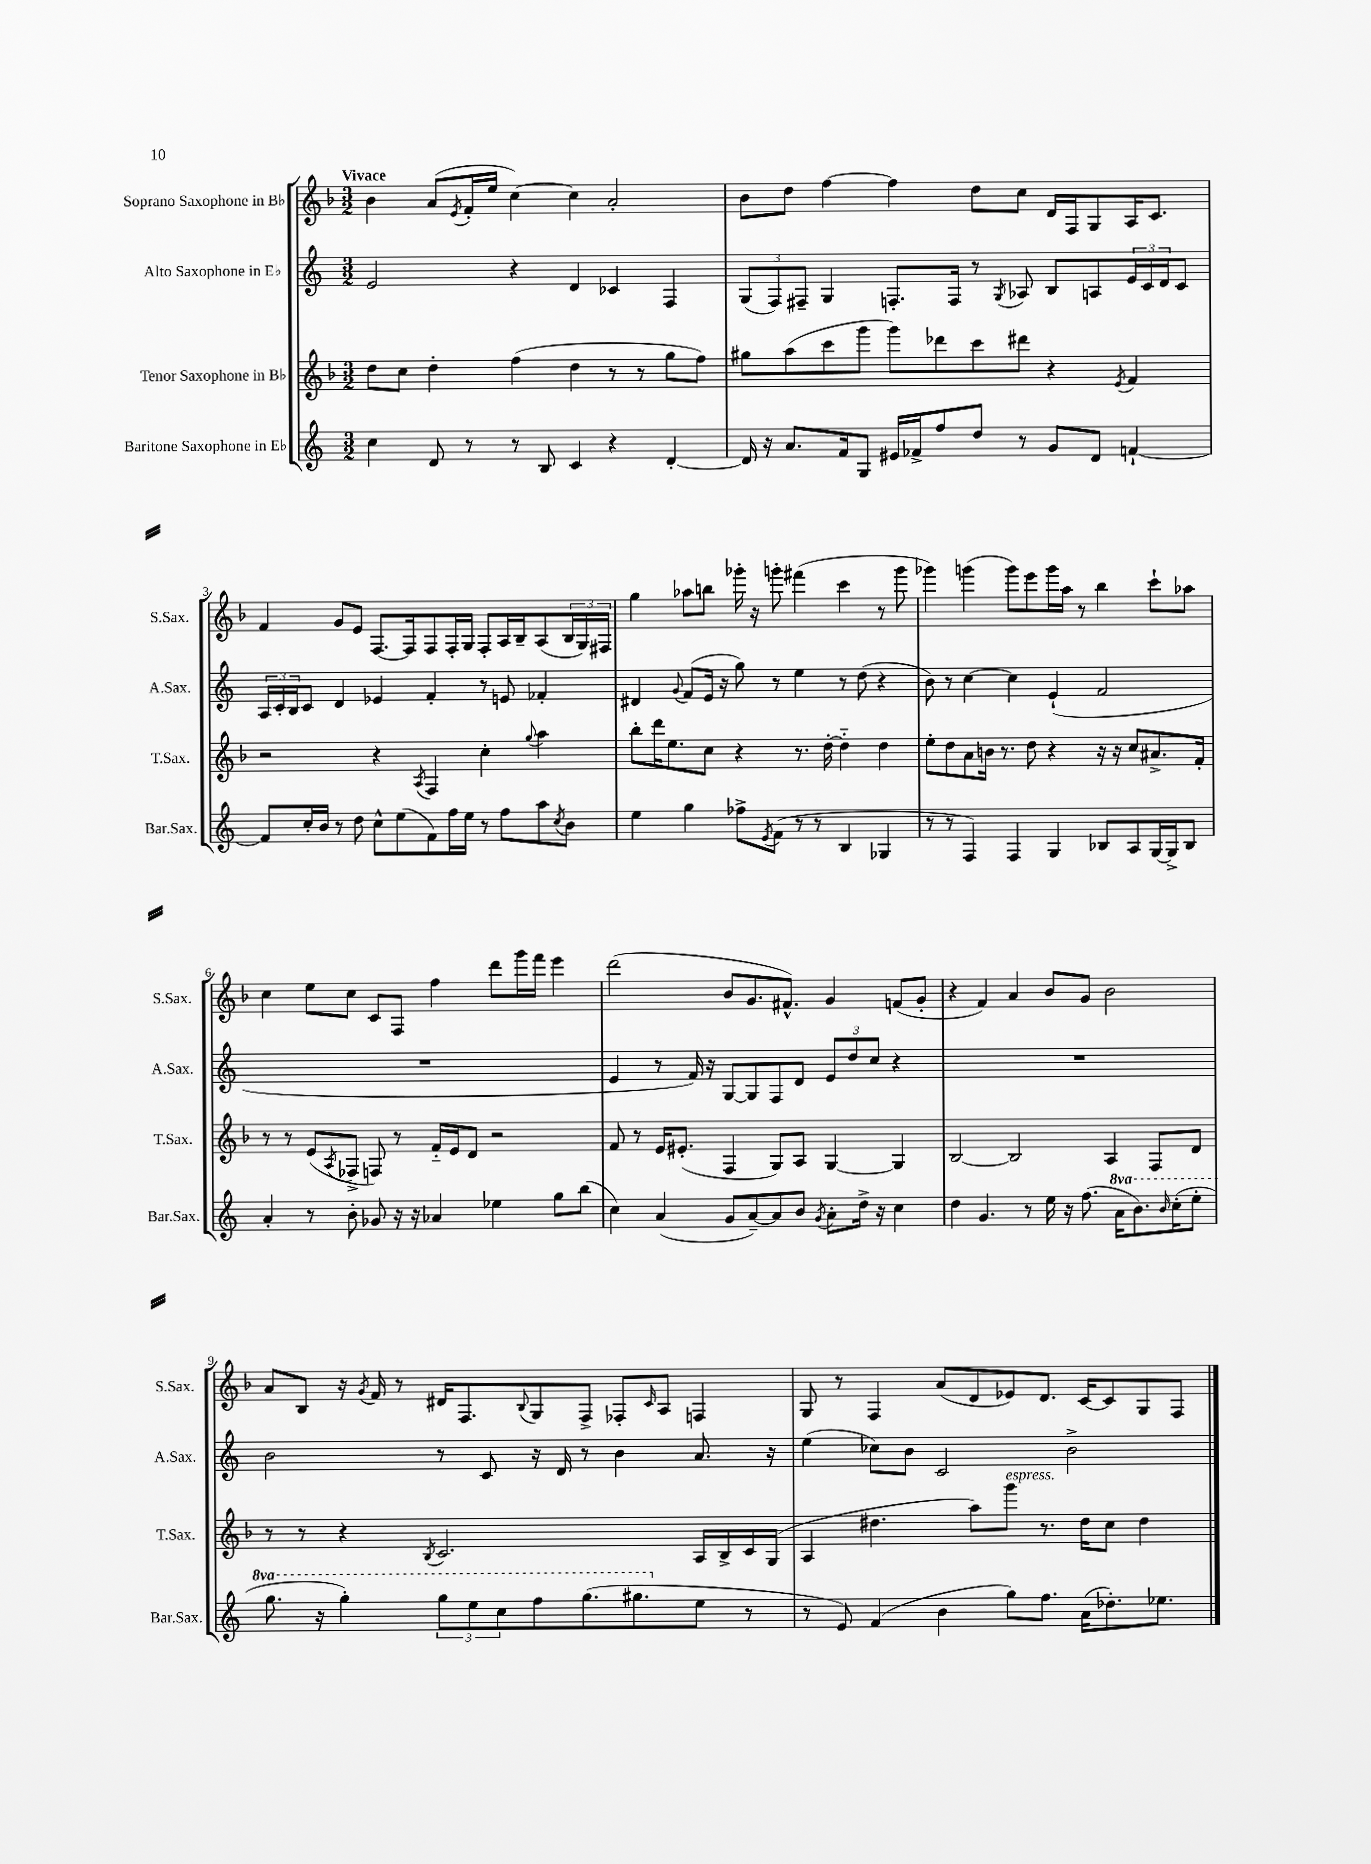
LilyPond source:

<<
\new StaffGroup <<
\new Staff = "s0" \with { instrumentName = "Soprano Saxophone in Bb" shortInstrumentName = "S.Sax." } {
    \clef treble \key f \major \numericTimeSignature \time 3/2 \tempo "Vivace"
    bes'4 a'8( \acciaccatura { e'8 } f'16-. e''16 c''4~) c''4 a'2-. |
    bes'8 d''8 f''4~ f''4 d''8 c''8 d'16 f16 g8 a16 c'8. |
    f'4 g'8 e'8 f8.~ f16 f8 f16-. g16 f8-. a16 bes16-- a8( \tuplet 3/2 { bes16 g16) fis16 } |
    g''4 aes''8 b''8 ges'''16-. r16 g'''8-. fis'''4( c'''4 r8 g'''8 |
    ges'''4) g'''4( g'''8) e'''8 g'''16 a''16 r8 bes''4 c'''8-! aes''8 |
    c''4 e''8 c''8 c'8 f8 f''4 d'''8 g'''16 f'''16 e'''4 |
    d'''2( bes'8 g'8. fis'8.-^) g'4 f'8( g'8-. |
    r4 f'4) a'4 bes'8 g'8 bes'2 |
    a'8 bes8 r16 \acciaccatura { g'8 } f'16 r8 dis'16 f8. \appoggiatura { bes8 } g8 f8-> fes8-. \grace { c'16 } a8 f4 |
    g8 r8 f4 a'8( d'8 ees'8) d'8. c'16~ c'8 g8 f8 \bar "|." |
}
\new Staff = "s1" \with { instrumentName = "Alto Saxophone in Eb" shortInstrumentName = "A.Sax." } {
    \clef treble \key c \major \numericTimeSignature \time 3/2
    e'2 r4 d'4 ces'4 f4 |
    \tuplet 3/2 { g8( f8) fis8-- } g4 f8.-. f16 r8 \acciaccatura { g8 } aes8 b8 a8 \tuplet 3/2 { e'16 c'16 d'16 } c'8 |
    \tuplet 3/2 { a16 c'16-. b16 } c'8 d'4 ees'4 f'4-. r8 e'8 fes'4-. |
    dis'4 \appoggiatura { g'8 } f'8( e'16 r16 g''8) r8 e''4 r8 d''8( r4 |
    b'8) r8 c''4~ c''4 e'4-!( f'2 |
    R1. |
    e'4 r8 f'16) r16 g8~ g8 f8 d'8 \tuplet 3/2 { e'8 d''8 c''8 } r4 |
    R1. |
    b'2 r8 c'8 r16 d'16 r8 b'4 a'8. r16 |
    e''4( ces''8) b'8 c'2 b'2-> \bar "|." |
}
\new Staff = "s2" \with { instrumentName = "Tenor Saxophone in Bb" shortInstrumentName = "T.Sax." } {
    \clef treble \key f \major \numericTimeSignature \time 3/2
    d''8 c''8 d''4-. f''4( d''4 r8 r8 g''8 f''8) |
    gis''8 a''8( c'''8 g'''8 g'''8) des'''8 c'''8 dis'''8 r4 \acciaccatura { e'8 } f'4 |
    r2 r4 \acciaccatura { a8 } f4 c''4-. \appoggiatura { g''8 } a''4 |
    bes''8-. d'''16 e''8. c''8 r4 r8. d''16~-. d''4-_ d''4 |
    e''8-. d''8 a'8 b'16 r8. d''8 r4 r16 r16 c''8 ais'8.-> f'16-. |
    r8 r8 e'8( \acciaccatura { a8 } fes8-> f8) r8 f'16-_ e'16 d'8 r2 |
    f'8 r8 e'16 eis'8.-.( f4 g8) a8 g4~ g4 |
    bes2~ bes2 a4 f8 d'8 |
    r8 r8 r4 \acciaccatura { bes8 } c'2. a16 bes16-> c'16 g16( |
    a4 dis''4. a''8) g'''8^\markup { \italic "espress." } r8. dis''16 c''8 dis''4 \bar "|." |
}
\new Staff = "s3" \with { instrumentName = "Baritone Saxophone in Eb" shortInstrumentName = "Bar.Sax." } {
    \clef treble \key c \major \numericTimeSignature \time 3/2 \set Staff.ottavationMarkups = #ottavation-simple-ordinals
    c''4 d'8 r8 r8 b8 c'4 r4 d'4~-. |
    d'16 r16 a'8. f'16 g8 eis'16 fes'16-> f''8 d''8 r8 g'8 d'8 f'4~-! |
    f'8 c''16-. b'16 r8 d''8 c''8-^ e''8( f'8) f''16 e''16 r8 f''8 a''8 \acciaccatura { c''8 } b'8 |
    e''4 g''4 fes''8-> \acciaccatura { e'8 } f'8( r8 r8 b4 ges4 |
    r8 r8 f4) f4 g4 bes8 a8 g16~ g16-> bes8 |
    a'4-. r8 b'8-. ges'8 r16 r16 aes'4 ees''4 g''8 b''8( |
    c''4) a'4( g'8 a'8~--) a'8 b'8 \acciaccatura { g'8 } a'8-. d''16-> r16 c''4 |
    d''4 g'4. r8 e''16 r16 f''8.( \ottava #1 a''16 b''8.) \grace { b''16 } c'''16-.( e'''8-. |
    g'''8. r16 g'''4-.) \tuplet 3/2 { g'''8 e'''8 c'''8 } f'''8 g'''8.( gis'''8. \ottava #0 e''8 r8 |
    r8 e'8) f'4( b'4 g''8) f''8. a'16( des''8.-.) ees''8. \bar "|." |
}
>>
>>
